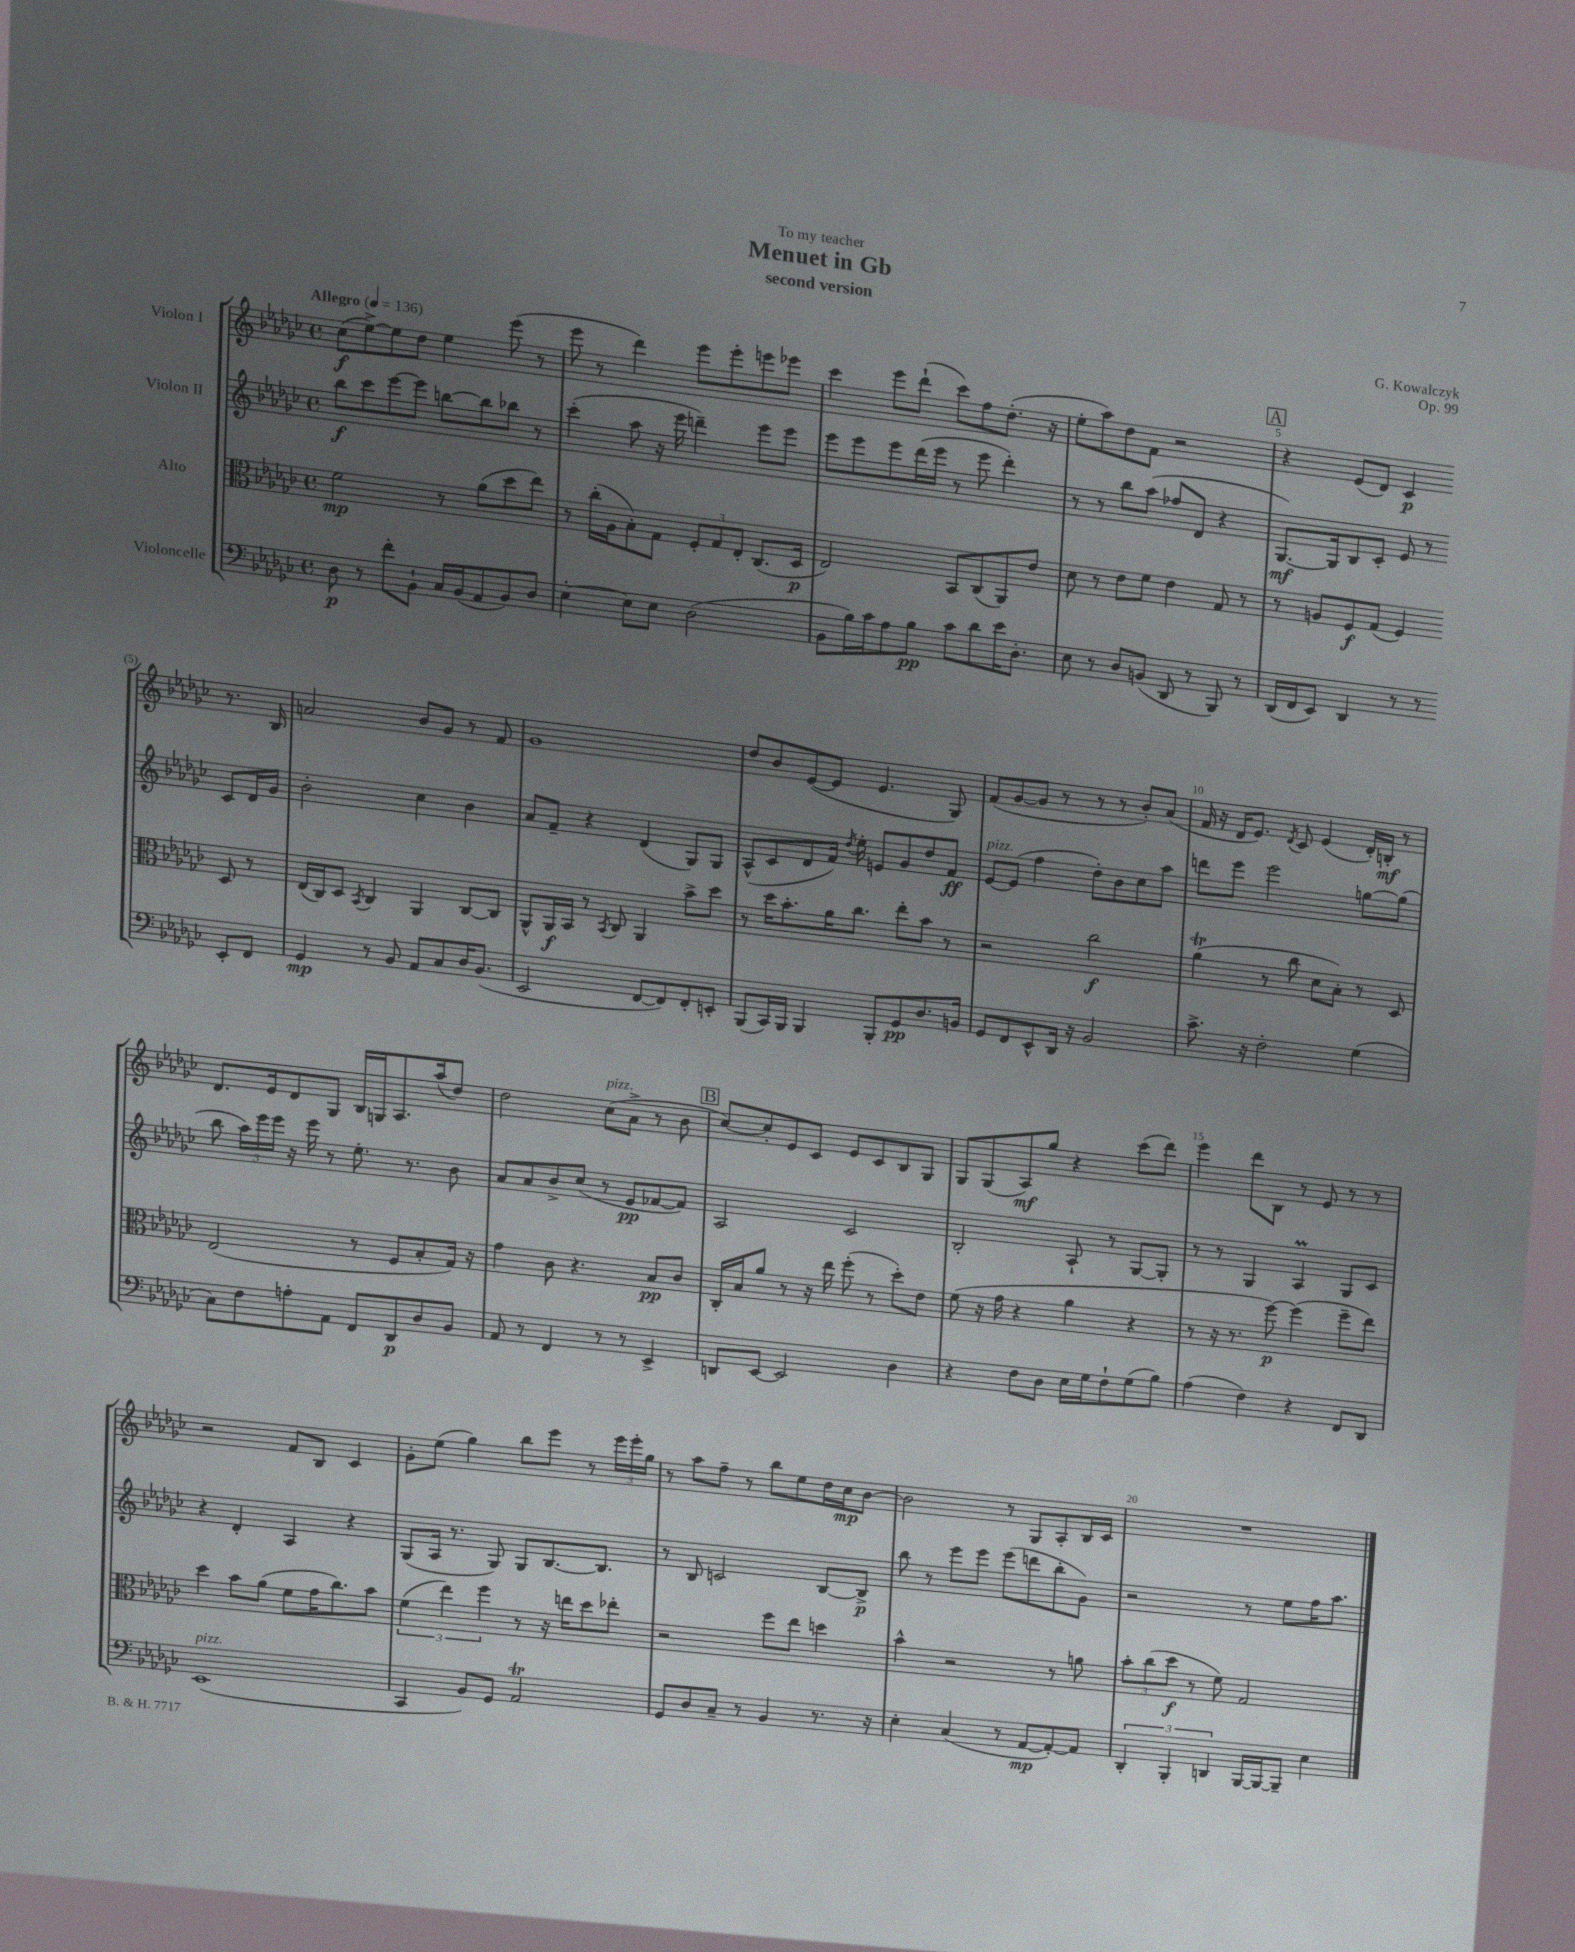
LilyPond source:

\header { title = "Menuet in Gb" composer = "G. Kowalczyk" subtitle = "second version" dedication = "To my teacher" opus = "Op. 99" }
<<
\new StaffGroup <<
\new Staff = "s0" \with { instrumentName = "Violon I" } {
    \clef treble \key ges \major \defaultTimeSignature \time 4/4 \tempo "Allegro" 4 = 136
    \autoBeamOff ces''8[\f( ees''8~->) ees''8 des''8] ees''4 ees'''8( r8 |
    ees'''8 r8 des'''4) ees'''8[ ees'''8-. e'''8 ees'''8] |
    ces'''4 ees'''8[ des'''8]-!( ces'''8[) f''8 des''8.]-.( r16 |
    ees''8[-. aes''8) des''8 f'8] r2 |
    \mark \markup { \box "A" } r4 ees'8[( des'8]) ces'4\p r8. bes16 |
    a'2 bes'8[ ges'8] r8 f'8 |
    ges'1 |
    des''8[ bes'8 ees'8~( ees'8] ees'4. ges8) |
    f'8[( ges'8~ ges'8] r8 r8 r8 bes'8[-.) aes'8]( |
    f'16 r16 des'16[ ees'8.]) \acciaccatura { des'8 } ces'8 ees'4( des'16[-.) b16]-.\mf r8 |
    des'8.[ ees'16 des'8 ges8] bes16[ g16 aes8. aes''16( des''8]) |
    des''2 ces''8[^\markup { \italic "pizz." }( aes'8]-> r8 bes'8 |
    \mark \markup { \box "B" } ces''8[~) ces''8-. ees'8 ces'8] ees'8[ ces'8 bes8 ges8] |
    ges8[ ges8( aes8\mf) ges''8] r4 ces'''8[( des'''8]) |
    ees'''4 des'''8[ bes8] r8 ees'8 r8 r8 |
    r2 f'8[ bes8] ces'4 |
    ges'8[-. ees''8]( ges''4) bes''8[ ees'''8] r8 \tuplet 3/2 { ees'''16[ ees'''16-. ges''16] } |
    r8 aes''8[ f''8]-- r8 bes''8[ ees''8 des''16 ces''16\mp bes'8]~ |
    bes'2 r8 ges8[ aes8-. bes16 ces'16] |
    R1 \bar "|." |
}
\new Staff = "s1" \with { instrumentName = "Violon II" } {
    \clef treble \key ges \major \defaultTimeSignature \time 4/4
    \autoBeamOff bes''8[\f ces'''8 ees'''8~ ees'''8] b''8[~ b''8 bes''8] r8 |
    ces'''4-.( aes''8 r16 ees'''16 d'''4--) ees'''8[ ees'''8] |
    ees'''8[ ees'''8 ees'''8 des'''16( ees'''16] r8 ees'''8 des'''4-.) |
    r8 r8 bes''8[ aes''8]( fes''8[ des'8] r4 |
    \mark \markup { \box "A" } ges8.[~\mf) ges16 bes8 ces'8]-. ees'8 r8 ces'8[ des'16 ges'16] |
    bes'2-. ces''4 bes'4 |
    aes'8[ f'8]-- r4 des'4( ges8[) ges8] |
    aes8[-^( ces'8 des'8 f'16]) \acciaccatura { des''8 } ees''16-. e'8[ ges'8 des''8 f'8]\ff |
    ees'8[~^\markup { \italic "pizz." } ees'8]( f''4 des''8[-.) bes'8 ces''8 aes''8] |
    d'''8[ ees'''8] ees'''2 g''8[~ g''8]( |
    bes''8 \tuplet 3/2 { aes''16[) ees'''16 ees'''16] } r16 ees'''16 r8 ees''8.-. r8. bes'8 |
    aes'8[ aes'8 bes'8-> ces''8]( r8 ees'8[\pp fes'8~ fes'8]) |
    \mark \markup { \box "B" } aes2 ces'2 |
    bes2-. aes8-! r8 ges8[~ ges8]-. |
    r8 r8 ges4 aes4\prall ges8[ ces'8] |
    r4 des'4-. aes4 r4 |
    ges8[( aes16] r8. ges8) ges8[ bes8.~ bes8.] |
    r8 bes8 c'2 bes8[~ bes8]->\p |
    bes''8 r8 ees'''8[ ees'''8] ees'''8[( d'''8 bes''8-. ges'8]) |
    r2 r8 ees''8[ f''16 aes''8.] \bar "|." |
}
\new Staff = "s2" \with { instrumentName = "Alto" } {
    \clef alto \key ges \major \defaultTimeSignature \time 4/4
    \autoBeamOff f'2\mp r8 aes'8[( des''8 ees''8]) |
    r8 ces''16[-.( aes16 bes8-.) ges8] \tuplet 3/2 { f8[-. ges8 ees8]-. } ces8.[( des16]\p |
    ees2) bes,8[ ces8( aes,8) ees'8] |
    des'8 r8 ees'8[ f'8] ees'4 ges8 r8 |
    \mark \markup { \box "A" } r8 a8[ f8\f ges8]( f4) des8 r8 |
    ees16[( ces16) des8] \acciaccatura { bes,8 } ces4 aes,4 ces8[~ ces8] |
    aes,8[-^ aes,16\f bes,16] r8 \acciaccatura { bes,8 } ces8 aes,4 bes'8[-> des''8] |
    r8 des''16[ bes'8.-. aes'16 ces''8.] ees''8[-. bes'8] r8 |
    r2 ces''2\f |
    aes'4\trill( r8 ces''8 des'8[ bes8]-.) r8 des8 |
    ees2( r8 f8[ bes8-. ges16]) r16 |
    ges'4 ces'8 r4. bes8[\pp ces'8] |
    \mark \markup { \box "B" } ces16[-. bes16 aes'8] r8 r16 ees''16 f''8-.( r8 des''8[-.) ees'8] |
    f'8( r16 ges'16 r4 aes'4 r4 |
    r8 r16 r8. f''8~\p) f''4( f''8[-- ees''8]) |
    des''4 bes'8[ aes'8]( f'8[ ges'16 ces''8.) bes'8] |
    \tuplet 3/2 { f'4( ees''4) f''4 } r8 r16 e''16[ des''8 ees''8]-. |
    r2 f''8[ ees''8] d''4 |
    bes'4-^ r2 r8 a'8 |
    \tuplet 3/2 { bes'8[-. ces''8( des''8]\f } r8 f'8) ges2 \bar "|." |
}
\new Staff = "s3" \with { instrumentName = "Violoncelle" } {
    \clef bass \key ges \major \defaultTimeSignature \time 4/4
    \autoBeamOff des8\p r8 f'8[-. bes,8]-! ces16[ bes,16( aes,8 bes,8) des8] |
    ees4~-. ees8[ ees8] des2( |
    bes,8[ bes16) ces'16 aes8 bes8]\pp ces'8[ des'8 ees'16 des8.]-. |
    ees8 r8 des8[ b,8]( des,8 r8 bes,,8) r8 |
    \mark \markup { \box "A" } des,16[( f,16 ees,8]) des,4 r8 r8 ees,8[-. f,8] |
    ges,4\mp r8 bes,8 aes,8[ ces8 des16 bes,8.]( |
    ees,2 f,8[~ f,8) f,8-. e,8]-. |
    bes,,8[( ces,16) bes,,16] bes,,4 bes,,8[-. ges,8\pp des8. b,16] |
    ges,8[ f,8 ees,8-^ des,16] r16 bes,2 |
    ces'8.-> r16 f2-. ges4( |
    ces8[) f8 a8-. aes,8] f,8[ des,8\p des8 bes,8] |
    aes,8 r8 f,4 r8 r8 ees,4-> |
    \mark \markup { \box "B" } d,8[ ees,8]~ ees,2 des4 |
    r4 f8[ des8] ees16[ ges16 f8-! ges8( bes8]) |
    aes4( f4) r4 f,8[ des,8] |
    ees,1^\markup { \italic "pizz." }( |
    ces,4 bes,8[) ges,8] aes,2\trill |
    ges,8[ des8 ces8]-- r8 bes,4 r8. r16 |
    ees4-. ces4( r8 aes,8[~\mp aes,8~-.) aes,8] |
    \tuplet 3/2 { des,4-. bes,,4-. d,4 } bes,,16[~ bes,,16~ bes,,8]-- ees4 \bar "|." |
}
>>
>>
\layout { \context { \Score \override BarNumber.break-visibility = ##(#f #t #t) barNumberVisibility = #(every-nth-bar-number-visible 5) } }
